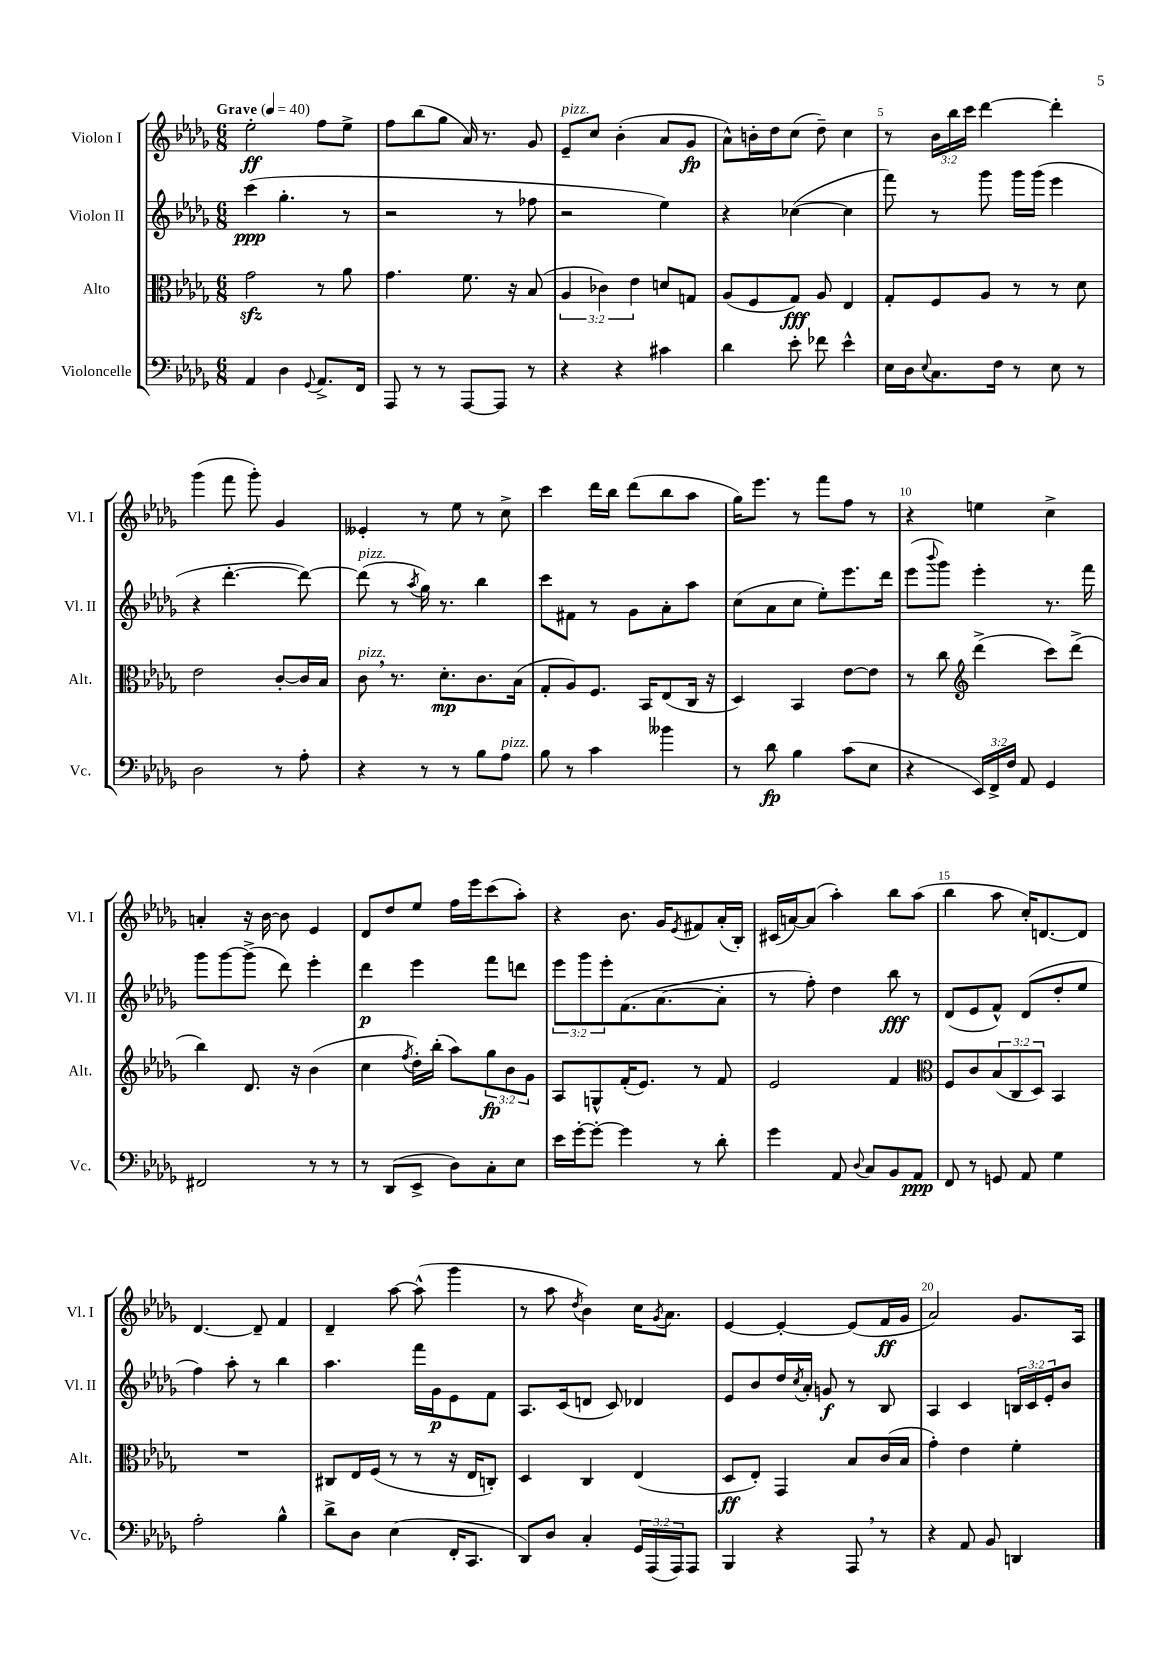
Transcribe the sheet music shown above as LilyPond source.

<<
\new StaffGroup <<
\new Staff = "s0" \with { instrumentName = "Violon I" shortInstrumentName = "Vl. I" } {
    \clef treble \key des \major \numericTimeSignature \time 6/8 \override Staff.TupletNumber.text = #tuplet-number::calc-fraction-text \tempo "Grave" 4 = 40
    ees''2-.\ff f''8 ees''8-> |
    f''8 bes''8( ges''8 aes'16) r8. ges'8 |
    ees'8--^\markup { \italic "pizz." } c''8 bes'4-.( aes'8 ges'8\fp |
    aes'8-^) b'16-. des''16 c''8( des''8--) c''4 |
    r8 \tuplet 3/2 { bes'16 bes''16 c'''16 } des'''4~ des'''4-. |
    ges'''4( f'''8 ges'''8-.) ges'4 |
    eeses'4-. r8 ees''8 r8 c''8-> |
    c'''4 des'''16 bes''16 des'''8( bes''8 aes''8 |
    ges''16) ees'''8. r8 f'''8 f''8 r8 |
    r4 e''4 c''4-> |
    a'4-. r16 bes'16~ bes'8 ees'4 |
    des'8 des''8 ees''8 f''16 ees'''16 c'''8( aes''8-.) |
    r4 bes'8. ges'16 \acciaccatura { ees'8 } fis'8 aes'16-.( bes16-.) |
    cis'16( a'16~) a'8( aes''4-.) bes''8 aes''8( |
    bes''4 aes''8 c''16-.) d'8.~ d'8 |
    des'4.~ des'8-- f'4 |
    des'4-- aes''8~ aes''8-^( ges'''4 |
    r8 aes''8 \acciaccatura { des''8 } bes'4) c''16 \acciaccatura { ges'8 } aes'8. |
    ees'4~ ees'4~-. ees'8( f'16\ff ges'16 |
    aes'2) ges'8. aes16 \bar "|." |
}
\new Staff = "s1" \with { instrumentName = "Violon II" shortInstrumentName = "Vl. II" } {
    \clef treble \key des \major \numericTimeSignature \time 6/8 \override Staff.TupletNumber.text = #tuplet-number::calc-fraction-text
    c'''4\ppp( ges''4.-. r8 |
    r2 r8 fes''8 |
    r2 ees''4) |
    r4 ces''4~( ces''4 |
    f'''8) r8 ges'''8 ges'''16 ges'''16( ees'''4 |
    r4 des'''4.~-. des'''8~) |
    des'''8^\markup { \italic "pizz." }( r8 \acciaccatura { aes''8 } ges''16) r8. bes''4 |
    c'''8 fis'8 r8 ges'8 aes'8-. aes''8 |
    c''8( aes'8 c''8 ees''8-.) ees'''8. des'''16 |
    ees'''8( \appoggiatura { bes'''8 } ges'''8) ees'''4-. r8. f'''16 |
    ges'''8 ges'''8~ ges'''8->( des'''8) ees'''4-. |
    des'''4\p ees'''4 f'''8 d'''8 |
    \tuplet 3/2 { ees'''8 ges'''8 ees'''8-. } f'8.( aes'8.~ aes'8-. |
    r8 f''8-.) des''4 bes''8\fff r8 |
    des'8( ees'8 f'8-^) des'8( des''8-. ees''8 |
    f''4) aes''8-. r8 bes''4 |
    aes''4. f'''16 ges'16\p ees'8 f'8 |
    aes8. c'16( d'8 c'8) des'4 |
    ees'8 bes'8 des''16 \acciaccatura { c''8 } aes'16-. g'8\f r8 bes8 |
    aes4 c'4 \tuplet 3/2 { b16 c'16 ees'16-. } bes'8 \bar "|." |
}
\new Staff = "s2" \with { instrumentName = "Alto" shortInstrumentName = "Alt." } {
    \clef alto \key des \major \numericTimeSignature \time 6/8 \override Staff.TupletNumber.text = #tuplet-number::calc-fraction-text
    ges'2\sfz r8 aes'8 |
    ges'4. f'8. r16 bes8( |
    \tuplet 3/2 { aes4 ces'4) ees'4 } d'8 g8 |
    aes8( f8 ges8\fff) aes8 ees4 |
    ges8-. f8 aes8 r8 r8 des'8 |
    ees'2 c'8~-. c'16 bes16 |
    c'8^\markup { \italic "pizz." } \breathe r8. des'8.-.\mp c'8. bes16( |
    ges8-. aes8) f8. bes,16 ees8( c16 r16 |
    des4) bes,4 ees'8~ ees'8 |
    r8 c''8 \clef treble des'''4->( c'''8) des'''8->( |
    bes''4) des'8. r16 bes'4( |
    c''4 \acciaccatura { f''8 } des''16-.) bes''16-.( aes''8) \tuplet 3/2 { ges''8\fp bes'8 ges'8 } |
    aes8 g8-^ f'16-.( ees'8.) r8 f'8 |
    ees'2 f'4 |
    \clef alto f8 c'8 \tuplet 3/2 { bes8( c8 des8) } bes,4 |
    R2. |
    cis8 ees16 f16( r8 r8 r16 ees16 c8-.) |
    des4 c4 ees4( |
    des8\ff ees8-.) ges,4 bes8 c'16( bes16 |
    ges'4-.) ees'4 f'4-. \bar "|." |
}
\new Staff = "s3" \with { instrumentName = "Violoncelle" shortInstrumentName = "Vc." } {
    \clef bass \key des \major \numericTimeSignature \time 6/8 \override Staff.TupletNumber.text = #tuplet-number::calc-fraction-text
    aes,4 des4 \appoggiatura { ges,8 } aes,8.-> f,16 |
    aes,,8 r8 r8 aes,,8~ aes,,8 r8 |
    r4 r4 cis'4 |
    des'4 ees'8-. fes'8 ees'4-^ |
    ees16 des16 \appoggiatura { ees8 } c8. f16 r8 ees8 r8 |
    des2 r8 aes8-. |
    r4 r8 r8 bes8 aes8^\markup { \italic "pizz." } |
    bes8 r8 c'4 beses'4 |
    r8 des'8\fp bes4 c'8( ees8 |
    r4 \tuplet 3/2 { ees,16) f,16-> f16 } aes,8 ges,4 |
    fis,2 r8 r8 |
    r8 des,8( ees,8-> des8) c8-. ees8 |
    ees'16 ges'16~-. ges'8~-. ges'4 r8 des'8-. |
    ges'4 aes,8 \appoggiatura { des8 } c8 bes,8 aes,8\ppp |
    f,8 r8 g,8 aes,8 ges4 |
    aes2-. bes4-^ |
    des'8-> des8 ees4( f,16-. c,8. |
    des,8) des8 c4-. \tuplet 3/2 { ges,16 aes,,16( aes,,16) } aes,,8 |
    bes,,4 r4 aes,,8 \breathe r8 |
    r4 aes,8 bes,8 d,4 \bar "|." |
}
>>
>>
\layout { \context { \Score \override BarNumber.break-visibility = ##(#f #t #t) barNumberVisibility = #(every-nth-bar-number-visible 5) } }
